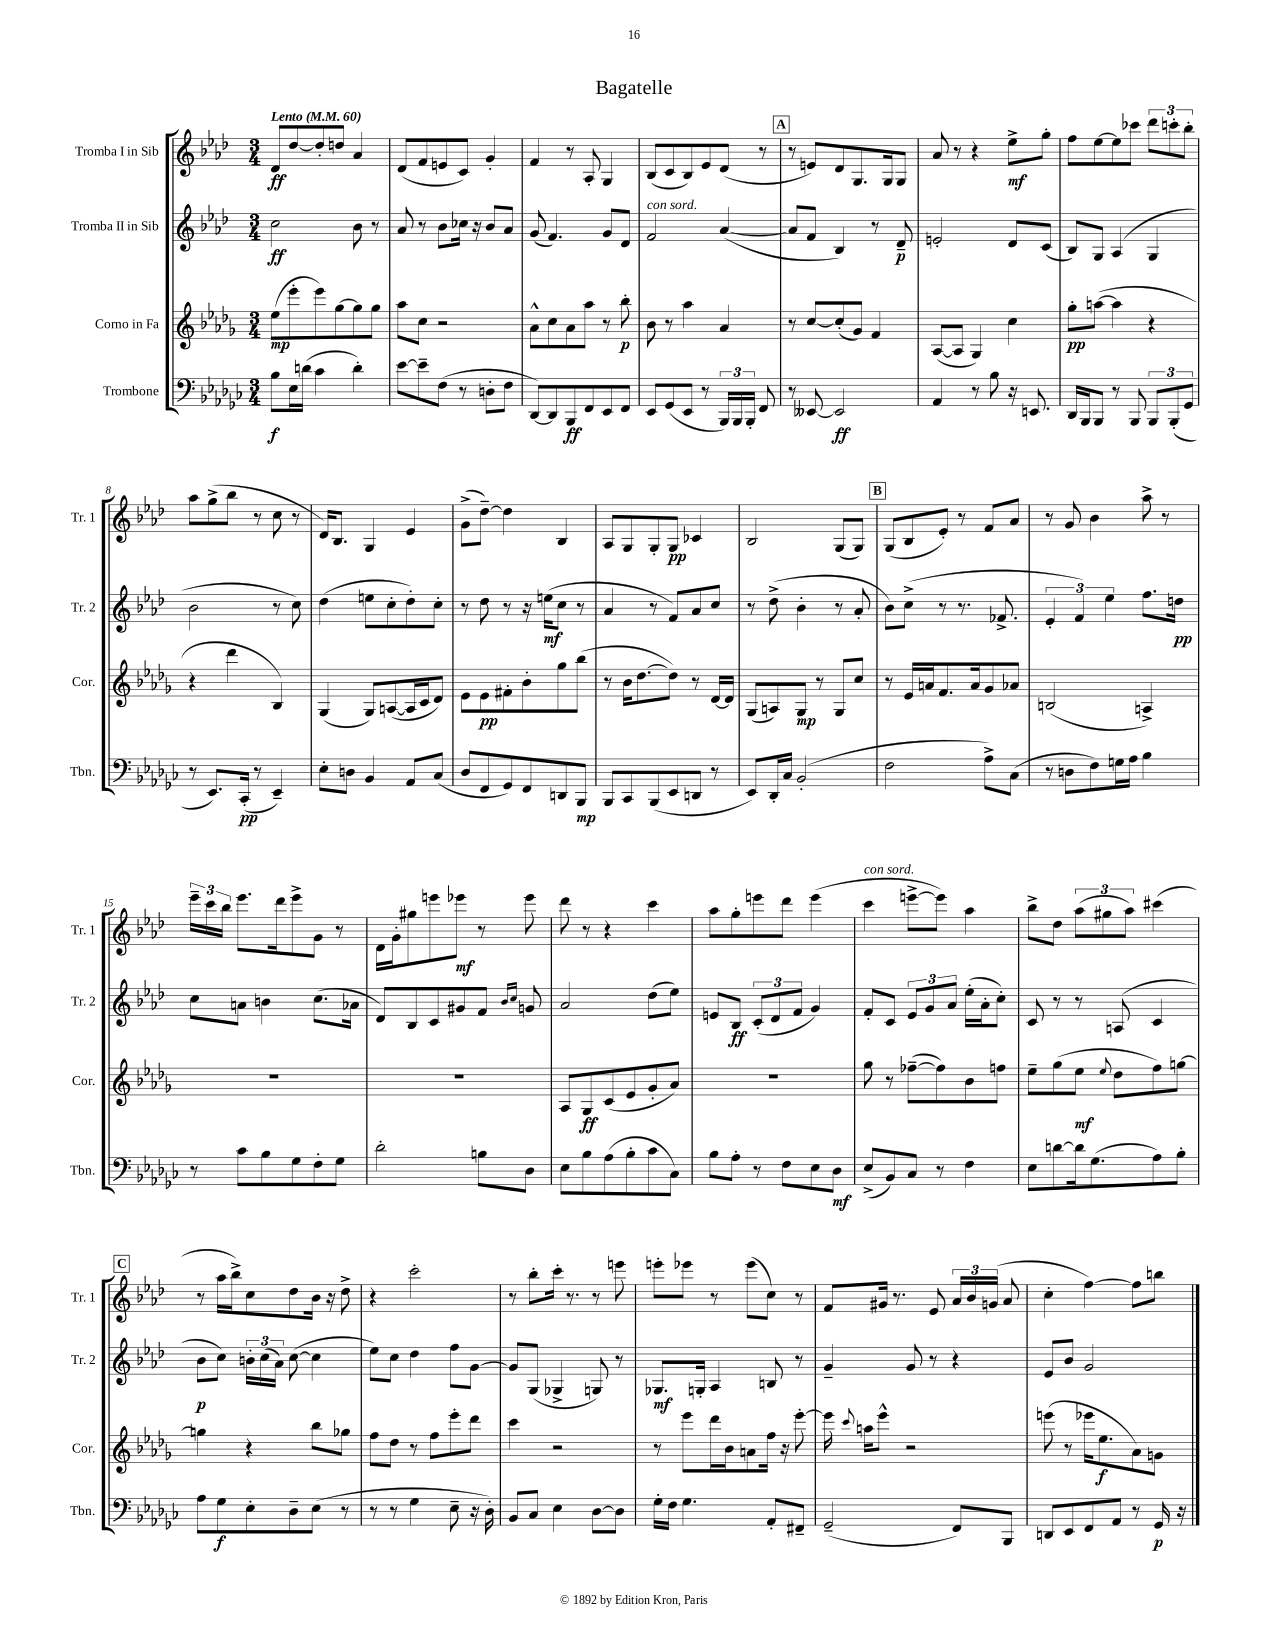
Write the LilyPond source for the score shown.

\header { title = "Bagatelle" }
<<
\new StaffGroup <<
\new Staff = "s0" \with { instrumentName = "Tromba I in Sib" shortInstrumentName = "Tr. 1" } {
    \clef treble \key aes \major \numericTimeSignature \time 3/4 \tempo "Lento" 4 = 60
    \autoBeamOff des'8[\ff des''8~ des''8-. d''8] aes'4 |
    des'8[( f'8 e'8 c'8]) g'4-. |
    f'4 r8 aes8-. g4 |
    bes8[( c'8 bes8) ees'8 des'8]( r8 |
    \mark \markup { \box "A" } r8 e'8[) des'8 g8. g16 g8] |
    aes'8 r8 r4 ees''8[->\mf g''8]-. |
    f''8[ ees''8~ ees''8 ces'''8] \tuplet 3/2 { des'''8[ c'''8-. bes''8]-. } |
    aes''8[ g''8->( bes''8] r8 c''8 r8 |
    des'16[) bes8.] g4 ees'4 |
    g'8[->( des''8]~--) des''4 bes4 |
    aes8[ g8 g8-. g8]\pp ces'4 |
    bes2 g8[( g8]) |
    \mark \markup { \box "B" } g8[( bes8 ees'8]-.) r8 f'8[ aes'8] |
    r8 g'8 bes'4 aes''8-> r8 |
    \tuplet 3/2 { ees'''16[-- c'''16 bes''16] } ees'''8.[ des'''16 ees'''8-> g'8] r8 |
    des'16[ g'16-. gis''8 e'''8 ees'''8]\mf r8 ees'''8 |
    des'''8 r8 r4 c'''4 |
    aes''8[ g''8-. e'''8 des'''8] e'''4( |
    c'''4^\markup { \italic "con sord." } e'''8[~-> e'''8]) aes''4 |
    bes''8[-> des''8] \tuplet 3/2 { aes''8[( gis''8 aes''8]) } cis'''4( |
    \mark \markup { \box "C" } r8 aes''16[ bes''16->) c''8 des''8 bes'16] r16 des''8-> |
    r4 c'''2-. |
    r8 bes''8[-. c'''16]-. r8. r8 e'''8 |
    e'''8[-. ees'''8] r8 ees'''8[( c''8]) r8 |
    f'8[ gis'16] r8. ees'8 \tuplet 3/2 { aes'16[ bes'16 g'16]( } aes'8 |
    c''4-. f''4~) f''8[ b''8] \bar "|." |
}
\new Staff = "s1" \with { instrumentName = "Tromba II in Sib" shortInstrumentName = "Tr. 2" } {
    \clef treble \key aes \major \numericTimeSignature \time 3/4
    \autoBeamOff c''2\ff bes'8 r8 |
    aes'8 r8 bes'8[ ces''16] r16 bes'8[ aes'8] |
    g'8( f'4.) g'8[ des'8] |
    f'2^\markup { \italic "con sord." } aes'4~( |
    \mark \markup { \box "A" } aes'8[ f'8] bes4) r8 des'8--\p |
    e'2-. des'8[ c'8]( |
    bes8[) g8] aes4( g4 |
    bes'2 r8 c''8) |
    des''4( e''8[ c''8-. des''8-.) c''8]-. |
    r8 des''8 r8 r16 e''16[\mf( c''8] r8 |
    aes'4 r8 f'8[) aes'8 c''8] |
    r8 des''8->( bes'4-. r8 aes'8-. |
    \mark \markup { \box "B" } bes'8[) c''8]->( r8 r8. fes'8.-> |
    \tuplet 3/2 { ees'4-. f'4) ees''4 } f''8.[ d''16]\pp |
    c''8[ a'8] b'4 c''8.[( aes'16] |
    des'8[) bes8 c'8 gis'8 f'8] \grace { bes'16[ c''16] } g'8 |
    aes'2 des''8[( ees''8]) |
    e'8[ bes8]\ff \tuplet 3/2 { c'8[-.( des'8 f'8] } g'4) |
    f'8[-. c'8] \tuplet 3/2 { ees'8[ g'8 aes'8] } ees''16[-.( aes'16-. c''8]-.) |
    c'8 r8 r8 a8( c'4 |
    \mark \markup { \box "C" } bes'8[\p c''8]) \tuplet 3/2 { b'16[-. c''16( aes'16]) } c''8~( c''4 |
    ees''8[) c''8] des''4 f''8[ g'8]~ |
    g'8[ g8]( ges4-> g8) r8 |
    ges8.[\mf g16]-. aes4 b8 r8 |
    g'4-- g'8 r8 r4 |
    ees'8[ bes'8] g'2 \bar "|." |
}
\new Staff = "s2" \with { instrumentName = "Corno in Fa" shortInstrumentName = "Cor." } {
    \clef treble \key des \major \numericTimeSignature \time 3/4
    \autoBeamOff ees''8[\mp( ees'''8-. ees'''8) ges''8~ ges''8 ges''8] |
    aes''8[ c''8] r2 |
    aes'8[-^ c''8 aes'8 aes''8] r8 bes''8-.\p |
    bes'8 r8 aes''4 aes'4 |
    \mark \markup { \box "A" } r8 c''8[~ c''8-.( ges'8]) f'4 |
    aes8[~( aes8] ges4) c''4 |
    ges''8[-.\pp a''8]~( a''4 r4 |
    r4 des'''4 bes4) |
    ges4( ges8[) a8~( a16 c'16 des'8]) |
    ees'8[ ees'8\pp fis'8-. bes'8-. ges''8 bes''8]( |
    r8 bes'16[ des''8.~ des''8]) r8 des'16[~ des'16] |
    ges8[( a8) ges8]\mp r8 ges8[ c''8] |
    \mark \markup { \box "B" } r8 ees'16[ a'16 f'8. a'16 ges'8 aes'8] |
    b2( a4->) |
    R2. |
    R2. |
    aes8[ ges8\ff c'8( ees'8 ges'8-. aes'8]) |
    R2. |
    ges''8 r8 fes''8[~--( fes''8) bes'8 f''8] |
    ees''8[-- ges''8( ees''8]\mf \appoggiatura { ees''8 } des''8[ f''8) g''8]~ |
    \mark \markup { \box "C" } g''4 r4 bes''8[ ges''8] |
    f''8[ des''8] r8 f''8[ ees'''8-. des'''8] |
    c'''4 r2 |
    r8 ees'''8[ des'''16 bes'16 a'8 f''16] r16 ees'''8~-. |
    ees'''16 \appoggiatura { c'''8 } a''16[ ees'''8]-^ r2 |
    e'''8( r8 ees'''16[ ees''8.\f aes'8) g'8] \bar "|." |
}
\new Staff = "s3" \with { instrumentName = "Trombone" shortInstrumentName = "Tbn." } {
    \clef bass \key ges \major \numericTimeSignature \time 3/4
    \autoBeamOff bes8[\f ees16 d'16]( ces'4 d'4-.) |
    ees'8[~ ees'8-- f8]( r8 d8[-. f8] |
    des,8[~) des,8 bes,,8\ff f,8 ees,8 f,8] |
    ees,8[ ges,8( ees,8] r8 \tuplet 3/2 { bes,,16[) bes,,16 bes,,16]-. } f,8 |
    \mark \markup { \box "A" } r8 eeses,8~ eeses,2\ff |
    aes,4 r8 bes8 r16 e,8. |
    des,16[ bes,,16 bes,,8] r8 bes,,8 \tuplet 3/2 { bes,,8[ bes,,8-.( ges,8] } |
    r8 ees,8.[) ces,16]-.\pp( r8 ees,4--) |
    ees8[-. d8] bes,4 aes,8[ ces8]( |
    des8[ f,8 ges,8) f,8 d,8 bes,,8]\mp |
    bes,,8[ ces,8 bes,,8( ees,8 d,8] r8 |
    ees,8[) des,16-. ces16] bes,2-.( |
    \mark \markup { \box "B" } f2 aes8[->) ces8]( |
    r8 d8[ f8) g16 aes16] bes4 |
    r8 ces'8[ bes8 ges8 f8-. ges8] |
    des'2-. b8[ des8] |
    ees8[ bes8 aes8( bes8-. ces'8 ces8]) |
    bes8[ aes8]-. r8 f8[ ees8 des8]\mf |
    ees8[->( bes,8) ces8] r8 f4 |
    ees8[ d'8~ d'16 ges8.( aes8) bes8]-. |
    \mark \markup { \box "C" } aes8[ ges8\f ees8-. des8-- ees8]( r8 |
    r8 r8 ges4 ees8-- r16 des16-.) |
    bes,8[ ces8] ees4 des8[~ des8] |
    ges16[-. f16] ges4. aes,8[-. fis,8]-- |
    ges,2--( f,8[) bes,,8] |
    d,8[ ees,8 f,8 aes,8] r8 ges,16\p r16 \bar "|." |
}
>>
>>
